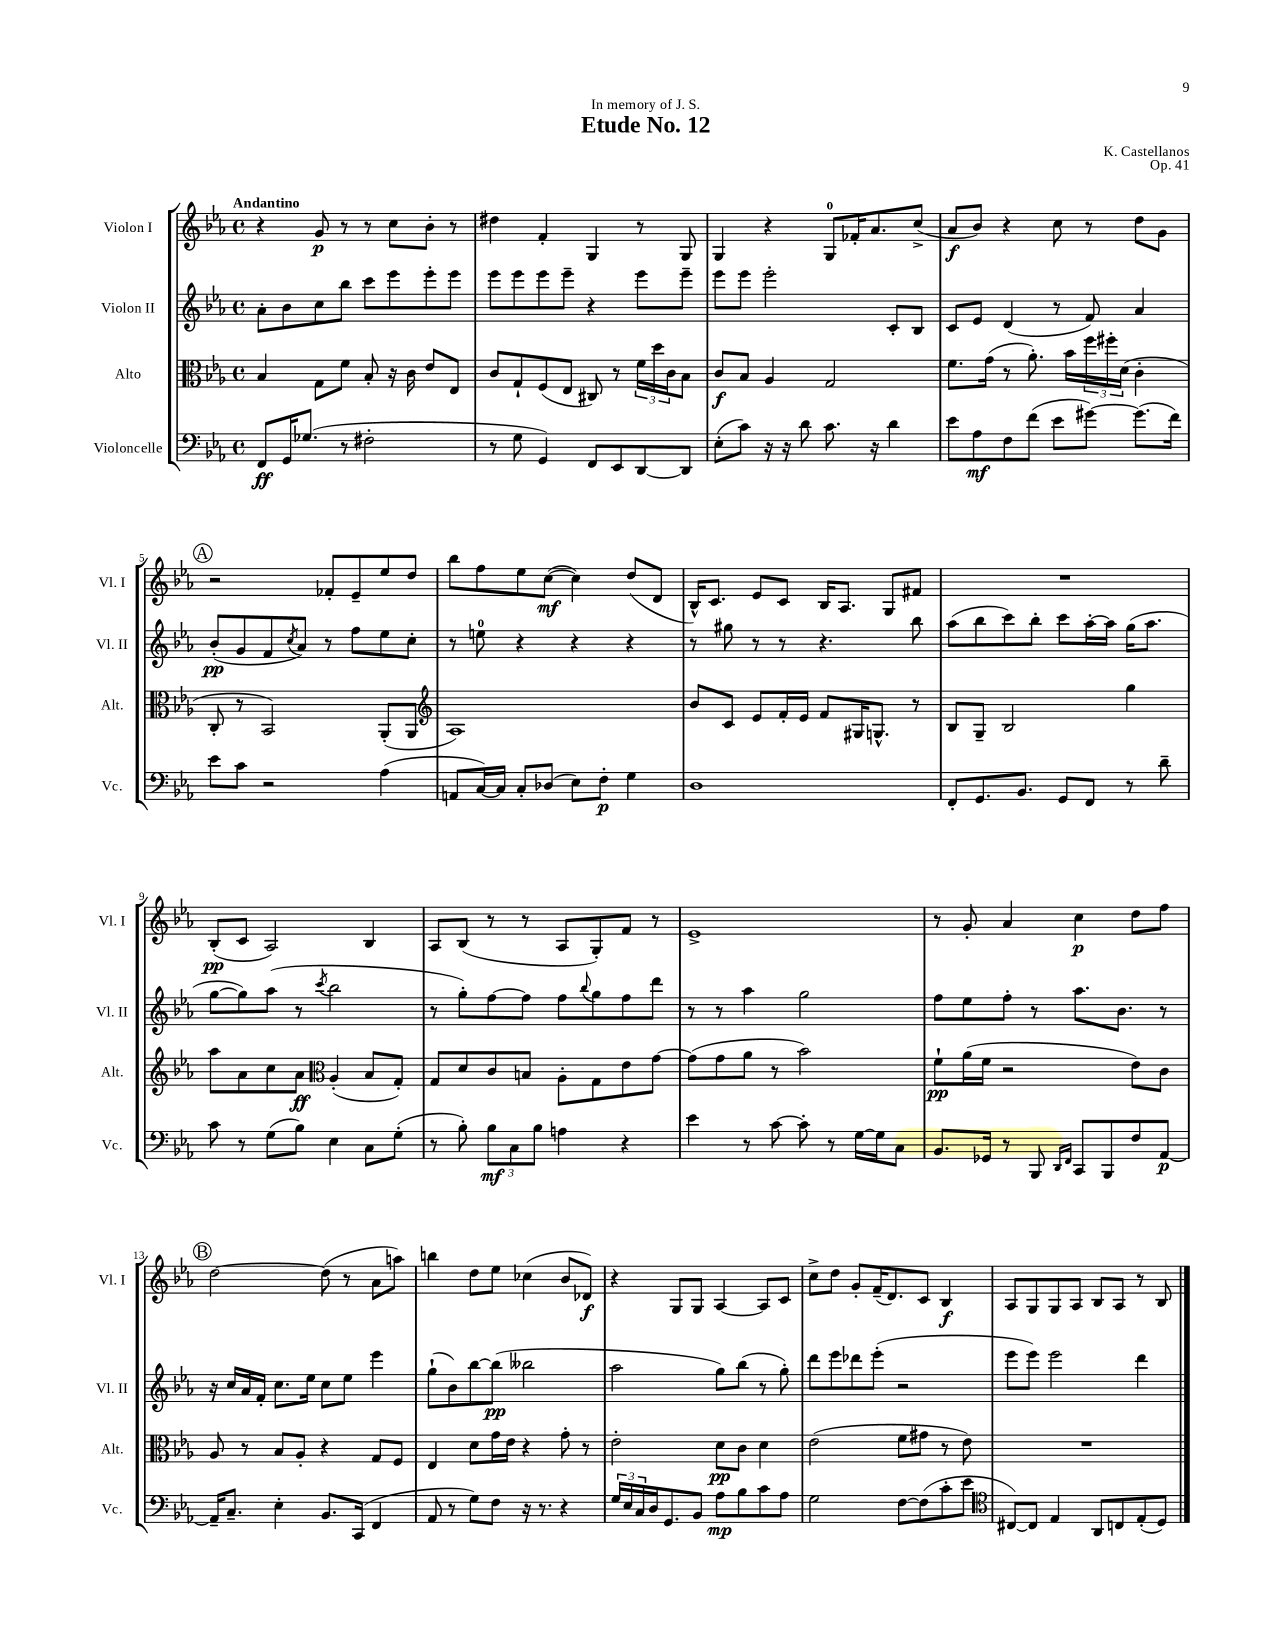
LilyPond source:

\header { title = "Etude No. 12" composer = "K. Castellanos" dedication = "In memory of J. S." opus = "Op. 41" }
<<
\new StaffGroup <<
\new Staff = "s0" \with { instrumentName = "Violon I" shortInstrumentName = "Vl. I" } {
    \clef treble \key ees \major \defaultTimeSignature \time 4/4 \tempo "Andantino"
    r4 g'8\p r8 r8 c''8 bes'8-. r8 |
    dis''4 f'4-. g4 r8 g8 |
    g4 r4 g8-0 fes'16-. aes'8. c''8->( |
    aes'8\f bes'8) r4 c''8 r8 d''8 g'8 |
    \mark \markup { \circle "A" } r2 fes'8-. ees'8-- ees''8 d''8 |
    bes''8 f''8 ees''8 c''8~\mf( c''4) d''8( d'8 |
    bes16-^) c'8. ees'8 c'8 bes16 aes8. g8 fis'8 |
    R1 |
    bes8-.\pp( c'8 aes2) bes4 |
    aes8 bes8( r8 r8 aes8 g8-.) f'8 r8 |
    ees'1-> |
    r8 g'8-. aes'4 c''4\p d''8 f''8 |
    \mark \markup { \circle "B" } d''2~ d''8( r8 aes'8 a''8) |
    b''4 d''8 ees''8 ces''4( bes'8 des'8\f) |
    r4 g8 g8 aes4~ aes8 c'8 |
    c''8-> d''8 g'8-. f'16--( d'8.) c'8 bes4\f |
    aes8 g8 g8 aes8 bes8 aes8 r8 bes8 \bar "|." |
}
\new Staff = "s1" \with { instrumentName = "Violon II" shortInstrumentName = "Vl. II" } {
    \clef treble \key ees \major \defaultTimeSignature \time 4/4
    aes'8-. bes'8 c''8 bes''8 c'''8 ees'''8 ees'''8-. ees'''8 |
    ees'''8 ees'''8 ees'''8 ees'''8-- r4 ees'''8 ees'''8-- |
    ees'''8 ees'''8 ees'''2-. c'8-. bes8 |
    c'8 ees'8 d'4( r8 f'8) aes'4 |
    \mark \markup { \circle "A" } bes'8-.\pp( g'8 f'8 \acciaccatura { c''8 } aes'8) r8 f''8 ees''8 c''8-. |
    r8 e''8-0 r4 r4 r4 |
    r8 gis''8 r8 r8 r4. bes''8 |
    aes''8( bes''8 c'''8) bes''8-. c'''8 aes''16~-. aes''16 g''16( aes''8. |
    g''8~ g''8) aes''8( r8 \acciaccatura { c'''8 } bes''2 |
    r8 g''8-.) f''8~ f''8 f''8 \appoggiatura { bes''8 } g''8 f''8 d'''8 |
    r8 r8 aes''4 g''2 |
    f''8 ees''8 f''8-. r8 aes''8. bes'8. r8 |
    \mark \markup { \circle "B" } r16 c''16 aes'16 f'16-. c''8. ees''16 c''8 ees''8 ees'''4 |
    g''8-!( bes'8) bes''8~ bes''8\pp( beses''2 |
    aes''2 g''8) bes''8( r8 g''8-.) |
    d'''8 ees'''8 des'''8 ees'''8-.( r2 |
    ees'''8 ees'''8) ees'''2 d'''4 \bar "|." |
}
\new Staff = "s2" \with { instrumentName = "Alto" shortInstrumentName = "Alt." } {
    \clef alto \key ees \major \defaultTimeSignature \time 4/4
    bes4 g8 f'8 bes8-. r16 c'16 ees'8 ees8 |
    c'8 g8-! f8( ees8 cis8) r8 \tuplet 3/2 { f'16 d''16 c'16 } bes8 |
    c'8\f bes8 aes4 g2 |
    f'8. g'16( r8 aes'8.-.) bes'16 \tuplet 3/2 { f''16 fis''16-. d'16( } c'4-. |
    \mark \markup { \circle "A" } c8-. r8 bes,2) aes,8-.( aes,8 |
    \clef treble aes1) |
    bes'8 c'8 ees'8 f'16-. ees'16 f'8 gis16 g8.-^ r8 |
    bes8 g8-- bes2 g''4 |
    aes''8 aes'8 c''8 aes'8\ff \clef alto aes4-.( bes8 g8-.) |
    g8 d'8 c'8 b8 aes8-. g8 ees'8 g'8~ |
    g'8( g'8 aes'8 r8 bes'2) |
    f'8-!\pp aes'16( f'16 r2 ees'8) c'8 |
    \mark \markup { \circle "B" } aes8 r8 bes8 aes8-. r4 g8 f8 |
    ees4 d'8 g'16 ees'16 r4 g'8-. r8 |
    ees'2-. d'8\pp c'8 d'4 |
    ees'2( f'8 gis'8 r8 ees'8) |
    R1 \bar "|." |
}
\new Staff = "s3" \with { instrumentName = "Violoncelle" shortInstrumentName = "Vc." } {
    \clef bass \key ees \major \defaultTimeSignature \time 4/4
    f,8\ff g,16 ges8.( r8 fis2-. |
    r8 g8 g,4) f,8 ees,8 d,8~ d,8 |
    ees8-.( c'8) r16 r16 d'8 c'8. r16 d'4 |
    ees'8 aes8\mf f8 f'8( ees'8 gis'8~) gis'8.( f'16) |
    \mark \markup { \circle "A" } ees'8 c'8 r2 aes4( |
    a,8 c16~) c16 c8-. des8( ees8) f8-.\p g4 |
    d1 |
    f,8-. g,8. bes,8. g,8 f,8 r8 d'8-- |
    c'8 r8 g8( bes8) ees4 c8 g8-.( |
    r8 bes8-.) \tuplet 3/2 { bes8\mf c8 bes8 } a4 r4 |
    ees'4 r8 c'8~ c'8-. r8 g16~ g16 c8 |
    bes,8. ges,16 r8 bes,,8 \grace { d,16 f,16 } c,8 bes,,8 f8 aes,8~\p |
    \mark \markup { \circle "B" } aes,16-- c8.-- ees4-. bes,8. c,16( f,4 |
    aes,8 r8 g8) f8 r16 r8. r4 |
    \tuplet 3/2 { g16 ees16 c16 } d16 g,8. bes,8 aes8\mp bes8 c'8 aes8 |
    g2 f8~ f8( c'8-. ees'8 |
    \clef tenor cis8~) cis8 ees4 aes,8 c8 ees8-.( d8) \bar "|." |
}
>>
>>
